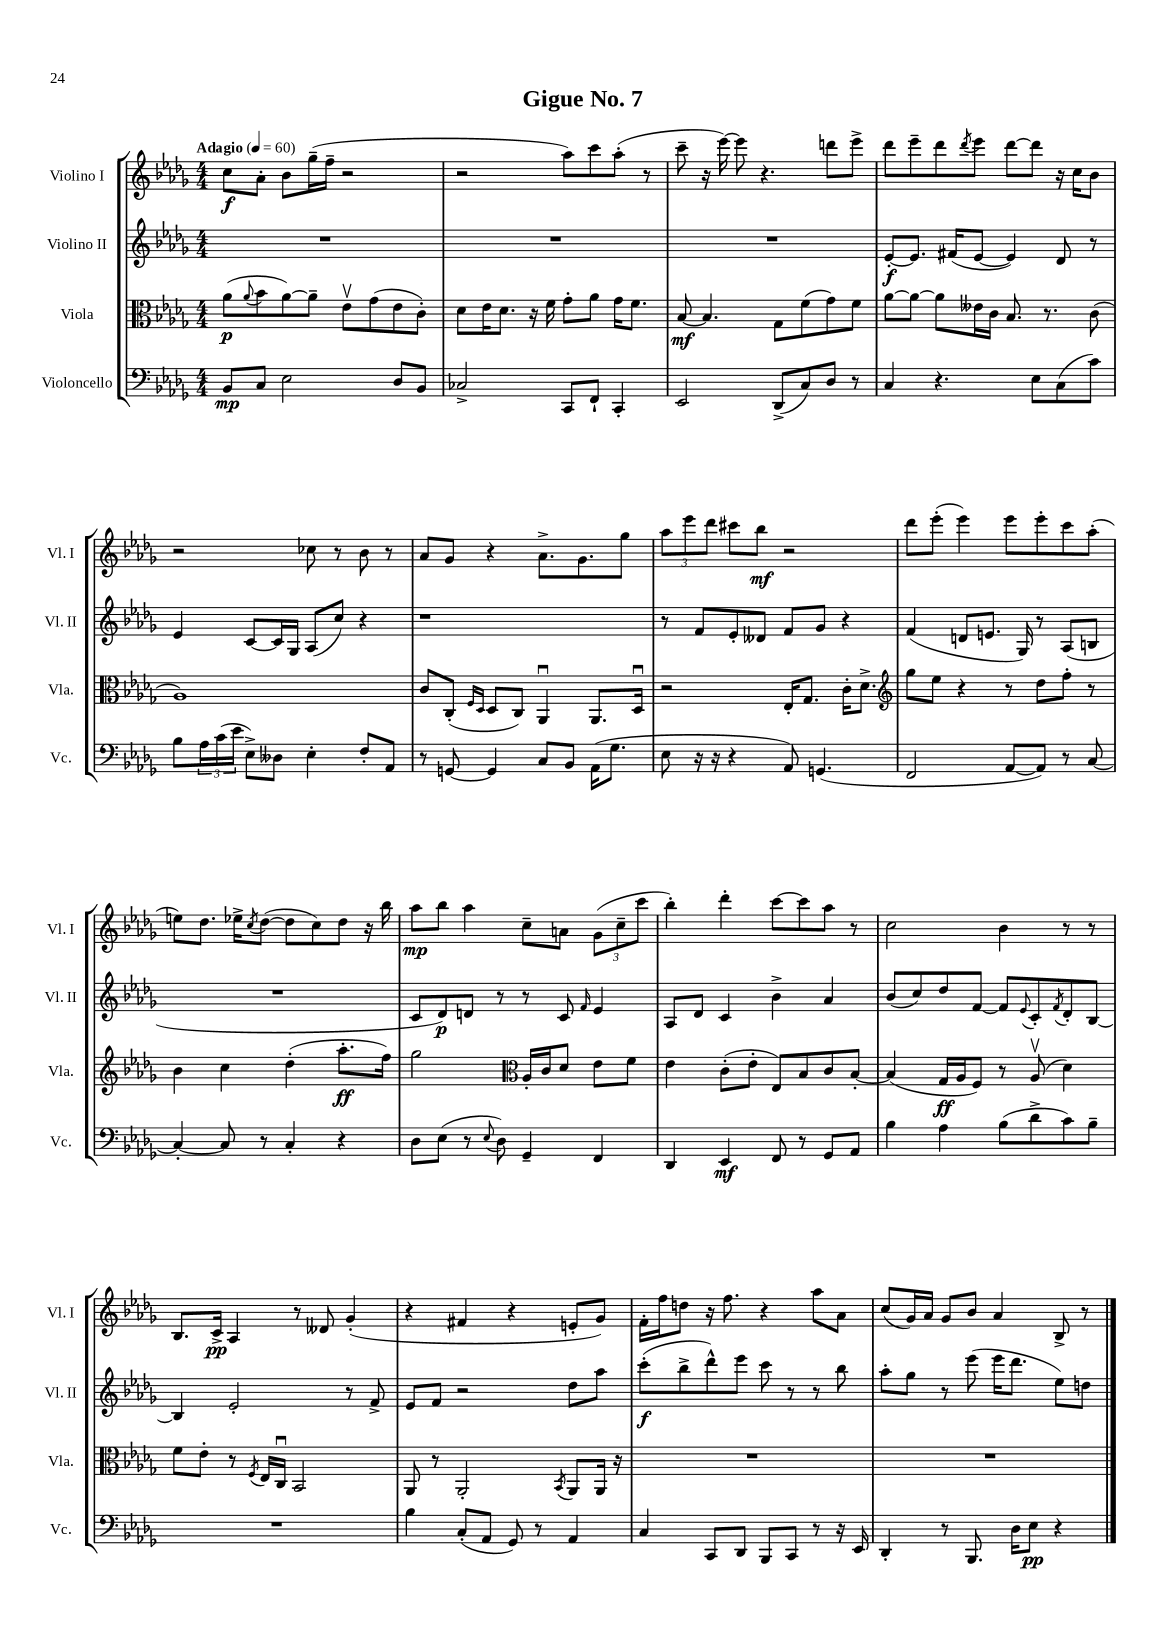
\header { title = "Gigue No. 7" }
<<
\new StaffGroup <<
\new Staff = "s0" \with { instrumentName = "Violino I" shortInstrumentName = "Vl. I" } {
    \clef treble \key des \major \numericTimeSignature \time 4/4 \tempo "Adagio" 4 = 60
    c''8\f aes'8-. bes'8 ges''16--( f''16-- r2 |
    r2 aes''8) c'''8 aes''8-.( r8 |
    c'''8-- r16 ees'''16~) ees'''8 r4. d'''8 ees'''8-> |
    des'''8 ees'''8-- des'''8 \acciaccatura { des'''8 } ees'''8 des'''8~ des'''8 r16 c''16 bes'8 |
    r2 ces''8 r8 bes'8 r8 |
    aes'8 ges'8 r4 aes'8.-> ges'8. ges''8 |
    \tuplet 3/2 { aes''8 ees'''8 des'''8 } cis'''8 bes''8\mf r2 |
    des'''8 ees'''8-.( ees'''4) ees'''8 ees'''8-. c'''8 aes''8-.( |
    e''8) des''8. ees''16-> \acciaccatura { c''8 } des''8~( des''8 c''8) des''8 r16 bes''16 |
    aes''8\mp bes''8 aes''4 c''8-- a'8 \tuplet 3/2 { ges'8( c''8-- c'''8 } |
    bes''4-.) des'''4-. c'''8~ c'''8 aes''8 r8 |
    c''2 bes'4 r8 r8 |
    bes8. c'16->\pp aes4 r8 deses'8 ges'4-.( |
    r4 fis'4 r4 e'8-. ges'8) |
    f'16-. f''16 d''8 r16 f''8. r4 aes''8 aes'8 |
    c''8( ges'16) aes'16 ges'8 bes'8 aes'4 bes8-> r8 \bar "|." |
}
\new Staff = "s1" \with { instrumentName = "Violino II" shortInstrumentName = "Vl. II" } {
    \clef treble \key des \major \numericTimeSignature \time 4/4
    R1 |
    R1 |
    R1 |
    ees'8~-.\f ees'8. fis'16( ees'8~ ees'4) des'8 r8 |
    ees'4 c'8~ c'16 ges16 aes8( c''8) r4 |
    r1 |
    r8 f'8 ees'8-. deses'8 f'8 ges'8 r4 |
    f'4( d'8 e'8. ges16) r8 aes8( b8 |
    R1 |
    c'8 des'8\p) d'8 r8 r8 c'8 \grace { f'16 } ees'4 |
    aes8 des'8 c'4 bes'4-> aes'4 |
    bes'8( c''8) des''8 f'8~ f'8 \appoggiatura { ees'8 } c'8-. \acciaccatura { f'8 } des'8-. bes8~ |
    bes4 ees'2-. r8 f'8-> |
    ees'8 f'8 r2 des''8 aes''8 |
    c'''8-.\f( bes''8-> des'''8-^) ees'''8 c'''8 r8 r8 bes''8 |
    aes''8-. ges''8 r8 ees'''8( ees'''16 des'''8. ees''8) d''8 \bar "|." |
}
\new Staff = "s2" \with { instrumentName = "Viola" shortInstrumentName = "Vla." } {
    \clef alto \key des \major \numericTimeSignature \time 4/4
    aes'8\p( \appoggiatura { aes'8 } bes'8 aes'8~) aes'8-- ees'8\upbow ges'8( ees'8 c'8-.) |
    des'8 ees'16 des'8. r16 f'16 ges'8-. aes'8 ges'16 f'8. |
    bes8~\mf bes4. ges8 f'8( ges'8) f'8 |
    aes'8~ aes'8~ aes'8 eeses'16 c'16 bes8. r8. c'8( |
    aes1) |
    c'8 c8-.( \grace { f16 des16 } des8 c8) aes,4\downbow aes,8. des16\downbow |
    r2 ees16-. ges8. c'16-. des'8.-> |
    \clef treble ges''8 ees''8 r4 r8 des''8 f''8-. r8 |
    bes'4 c''4 des''4-.( aes''8.-.\ff f''16) |
    ges''2 \clef alto aes16-. c'16 des'8 ees'8 f'8 |
    ees'4 c'8-.( ees'8-. ees8) bes8 c'8 bes8~-. |
    bes4( ges16\ff aes16 f8) r8 aes8\upbow( des'4) |
    f'8 ees'8-. r8 \acciaccatura { f8 } ees16 c16\downbow bes,2 |
    aes,8 r8 aes,2-. \acciaccatura { bes,8 } aes,8 aes,16 r16 |
    R1 |
    R1 \bar "|." |
}
\new Staff = "s3" \with { instrumentName = "Violoncello" shortInstrumentName = "Vc." } {
    \clef bass \key des \major \numericTimeSignature \time 4/4
    bes,8\mp c8 ees2 des8 bes,8 |
    ces2-> c,8 f,8-! c,4-. |
    ees,2 des,8->( c8) des8 r8 |
    c4 r4. ees8 c8( c'8) |
    bes8 \tuplet 3/2 { aes16 c'16( ees'16 } ees8->) deses8 ees4-. f8-. aes,8 |
    r8 g,8~ g,4 c8 bes,8 aes,16( ges8. |
    ees8 r16 r16 r4 aes,8) g,4.( |
    f,2 aes,8~ aes,8) r8 c8~ |
    c4~-. c8 r8 c4-. r4 |
    des8 ees8( r8 \appoggiatura { ees8 } des8) ges,4-- f,4 |
    des,4 ees,4\mf f,8 r8 ges,8 aes,8 |
    bes4 aes4 bes8( des'8-> c'8) bes8-- |
    R1 |
    bes4 c8-.( aes,8 ges,8) r8 aes,4 |
    c4 c,8 des,8 bes,,8 c,8 r8 r16 ees,16 |
    des,4-. r8 bes,,8. des16 ees8\pp r4 \bar "|." |
}
>>
>>
\layout { \context { \Score \remove "Bar_number_engraver" } }
